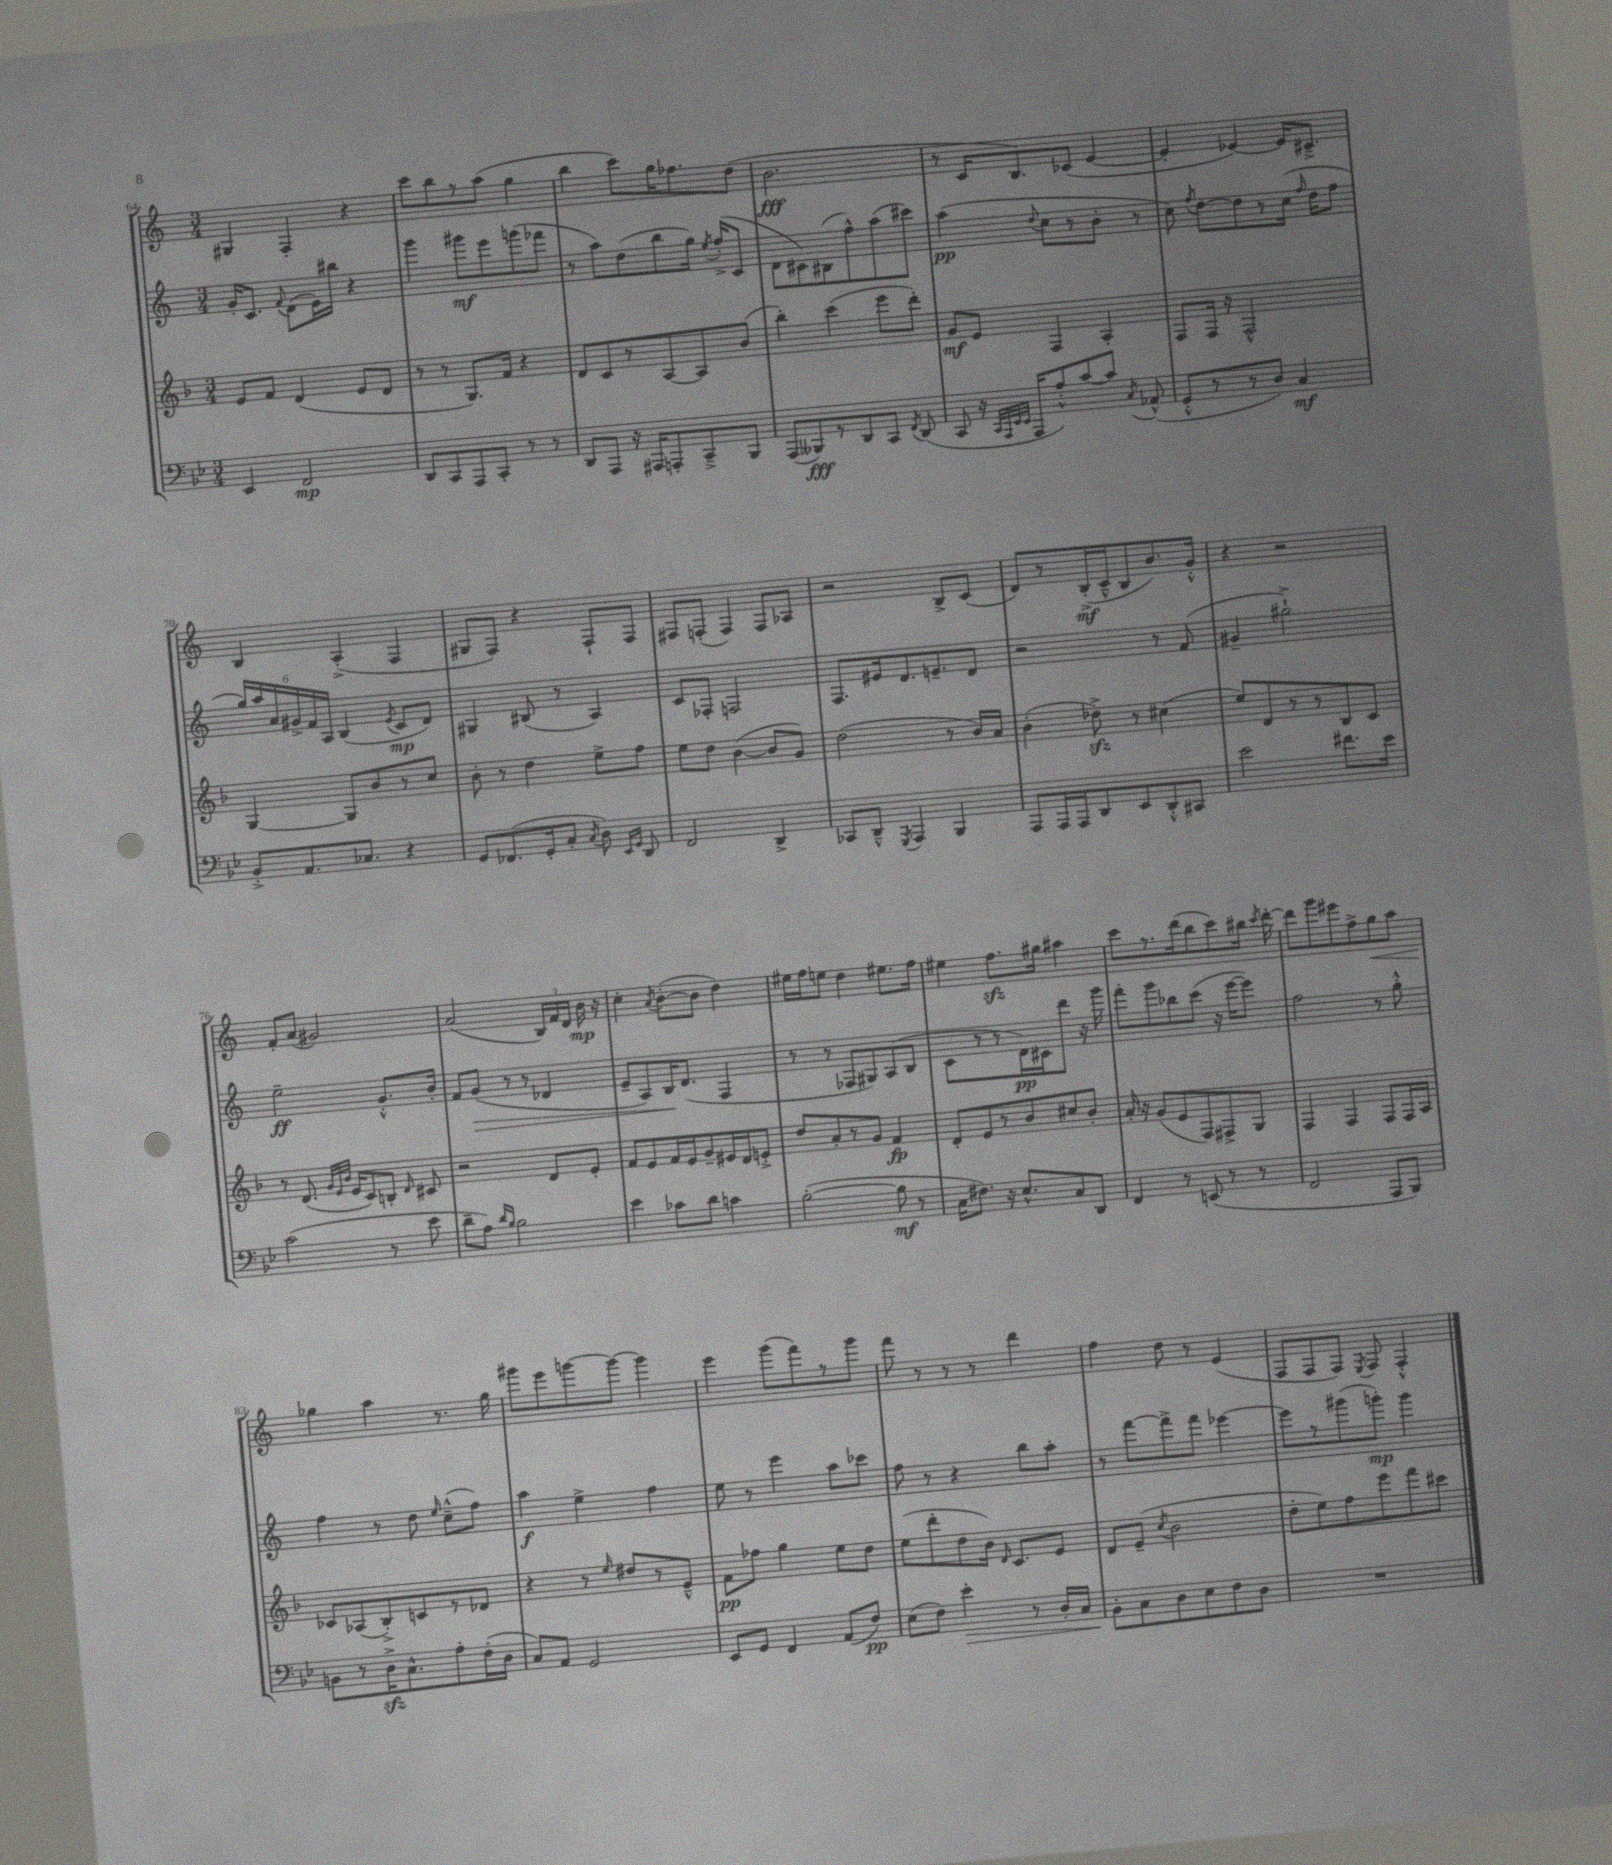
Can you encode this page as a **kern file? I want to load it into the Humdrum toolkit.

**kern	**dynam	**kern	**dynam	**kern	**dynam	**kern	**dynam
*part4	*part4	*part3	*part3	*part2	*part2	*part1	*part1
*staff4	*staff4	*staff3	*staff3	*staff2	*staff2	*staff1	*staff1
*clefF4	*	*clefG2	*	*clefG2	*	*clefG2	*
*k[b-e-]	*	*k[b-]	*	*k[]	*	*k[]	*
*M3/4	*	*M3/4	*	*M3/4	*	*M3/4	*
=64	=64	=64	=64	=64	=64	=64	=64
4EE-/	.	8e/L	.	16g'/KL	.	4G#X/	.
.	.	.	.	8.c/J	.	.	.
.	.	8f/J	.	.	.	.	.
.	.	.	.	8qqf/	.	.	.
2FF/	mp	(4d/	.	(8d\L	.	4F'/	.
.	.	.	.	16e\L)	.	.	.
.	.	.	.	16bb#X\JJ	.	.	.
.	.	8e/L	.	4r	.	4r	.
.	.	8d/J	.	.	.	.	.
=65	=65	=65	=65	=65	=65	=65	=65
8DD/L	.	8r	.	4ggg\	.	8ccc\L	.
8CC/	.	8r	.	.	.	8bb\	.
8AAA/	.	8.G/L)	.	8ggg#X\L	mf	8r	.
8CC'/J	.	.	.	8eee\	.	(8aa\J	.
.	.	16f/Jk	.	.	.	.	.
8r	.	4r	.	(8gggn\	.	4gg\	.
8r	.	.	.	8fff-X\J	.	.	.
=66	=66	=66	=66	=66	=66	=66	=66
8DD/L	.	8d/L	.	8r	.	4bb\	.
8AAA/J	.	8c/	.	8aa\L)	.	.	.
16r	.	8r	.	(8dd\	.	8ccc\L)	.
16AAA#X/KL	.	.	.	.	.	.	.
8AAAn'/	.	[8A/	.	8bb\	.	16gg\K	.
.	.	.	.	.	.	8.ff-X\	.
8CC~^/	.	8A/]	.	16gg\Jk)	.	.	.
.	.	.	.	8qee/	.	.	.
.	.	.	.	(16ff'^/KL	.	.	.
8BBB-/J	.	(8b-/J	.	8c/J	.	(8dd\J	.
=67	=67	=67	=67	=67	=67	=67	=67
(8AAA/L	.	4bb-'\)	.	8d\L	.	2.b\	fff
8BBB--X/)	fff	.	.	8c#X\)	.	.	.
8r	.	(4ccc\	.	(8B#X\	.	.	.
8DD/	.	.	.	8ff^^\)	.	.	.
8CC/J	.	8eee\L	.	(8aa\	.	.	.
8qFF/	.	.	.	.	.	.	.
(8DD/	.	8ddd'\J)	.	8ccc#X\J)	.	.	.
=68	=68	=68	=68	=68	=68	=68	=68
8CC/	.	8g/L	mf	(4aa\	pp	8r	.
16r	.	8e/J	.	.	.	16c/KL	.
32qqCC/LLL	.	.	.	.	.	.	.
32qqAAA/	.	.	.	.	.	.	.
32qqEE-/	.	.	.	.	.	.	.
32qqEE-/JJJ	.	.	.	.	.	.	.
16AAA/KL	.	.	.	.	.	8.B/)	.
.	.	.	.	8qqdd/	.	.	.
8A'^^/)	.	4F/	.	8cc\L	.	.	.
[8c/	.	.	.	8r	.	(8c-X/J	.
8c/J]	.	4A'/	.	8b'\J	.	[4e/	.
8qC/	.	.	.	.	.	.	.
(8AA-X^^/	.	.	.	8r	.	.	.
=69	=69	=69	=69	=69	=69	=69	=69
8GG'^^/L	.	8F/L	.	8cc\)	.	4e'/]	.
.	.	.	.	8qff/	.	.	.
8r	.	16F/Jk	.	[8dd\L	.	.	.
.	.	16r	.	.	.	.	.
8r	.	2F^^/	.	8dd\]	.	[4e-X/)	.
8D/J)	.	.	.	8r	.	.	.
4C/	mf	.	.	(16cc\Jk	.	16e-/KL]	.
.	.	.	.	16qqff/	.	.	.
.	.	.	.	16dd\KL	.	8.c#X~^/J	.
.	.	.	.	8ff\J	.	.	.
!!LO:LB:g=z
=70	=70	=70	=70	=70	=70	=70	=70
8BB-'^/L	.	[4G/	.	24gg/LL)	.	4B/	.
.	.	.	.	24aa/	.	.	.
.	.	.	.	24a/	.	.	.
8.AA/	.	.	.	24g#X^/	.	.	.
.	.	.	.	24f/	.	.	.
.	.	.	.	24A/JJ	.	.	.
.	.	8G/L]	.	(4B/	.	(4A'^/	.
8.C-X/J	.	.	.	.	.	.	.
.	.	8b-/	.	.	.	.	.
.	.	.	.	8qe/	.	.	.
4r	.	8r	.	8c/L	mp	4F/	.
.	.	8cc/J	.	8d/J)	.	.	.
=71	=71	=71	=71	=71	=71	=71	=71
8GG/L	.	8b-'\	.	4G#X/	.	8G#X/L	.
(8.FF-X/	.	8r	.	.	.	8F/J)	.
.	.	4dd\	.	(8B#X/	.	4r	.
16GG'/k	.	.	.	.	.	.	.
8C'/J	.	.	.	8r	.	.	.
8qC/	.	.	.	.	.	.	.
8D\)	.	8ee^\L	.	4A/)	.	8F`/L	.
16qqEE-/LL	.	.	.	.	.	.	.
16qqGG/JJ	.	.	.	.	.	.	.
8DD/	.	8ff\J	.	.	.	8F/J	.
=72	=72	=72	=72	=72	=72	=72	=72
2FF/	.	8ee\L	.	8c/L	.	8F#X/L	.
.	.	8dd\J	.	8F-X'/J	.	(8Fn'/J	.
.	.	([4b-\	.	2Fn/	.	4F/)	.
4DD^/	.	8b-/L]	.	.	.	8F/L	.
.	.	8g/J)	.	.	.	8A-X/J	.
=73	=73	=73	=73	=73	=73	=73	=73
8CC-X/L	.	(2dd\	.	8.F/L	.	2r	.
8DD~^^/J	.	.	.	.	.	.	.
.	.	.	.	16e#X/k	.	.	.
8qGGG/	.	.	.	.	.	.	.
4AAA/	.	.	.	8.d/	.	.	.
.	.	.	.	8.en~/	.	.	.
4BBB-/	.	8r	.	.	.	8B^/L	.
.	.	16b-/LL)	.	8d/J	.	(8c/J	.
.	.	16a/JJ	.	.	.	.	.
=74	=74	=74	=74	=74	=74	=74	=74
8AAA/L	.	(4b-'\	.	2r	.	8d/L)	.
16AAA/L	.	.	.	.	.	8r	.
16AAA/J	.	.	.	.	.	.	.
8DD/	.	8dd-Xzz^\)	.	.	.	(16B'^/L	mf
.	.	.	.	.	.	16c~^^/J	.
8EE-/	.	8r	.	.	.	8B/	.
8DD'^^/	.	(4cc#X\	.	8r	.	8.b/)	.
8CC#X/J	.	.	.	(8f/	.	.	.
.	.	.	.	.	.	16g'^^/Jk	.
=75	=75	=75	=75	=75	=75	=75	=75
2e-\	.	8ee/L)	.	4g#X~/	.	4r	.
.	.	8d/	.	.	.	.	.
.	.	8r	.	2gg#X`^\)	.	2r	.
.	.	8r	.	.	.	.	.
8.f#X\L	.	8B-/	.	.	.	.	.
.	.	8c/J	.	.	.	.	.
16e-\Jk	.	.	.	.	.	.	.
!!LO:LB:g=z
=76	=76	=76	=76	=76	=76	=76	=76
(2c\	.	8r	.	2ee~\	ff	8f'/L	.
.	.	(8.d/	.	.	.	(8a/J	.
.	.	.	.	.	.	2g#X/)	.
.	.	32qqg/LLL	.	.	.	.	.
.	.	32qqe/	.	.	.	.	.
.	.	32qqb-/JJJ	.	.	.	.	.
.	.	16e/KL	.	.	.	.	.
.	.	8c/)	.	.	.	.	.
8r	.	8Bn'/J	.	8.g'^^/L	.	.	.
.	.	16qqd/	.	.	.	.	.
8e-\	.	8c#X/	.	.	.	.	.
.	.	.	.	16b'/Jk	.	.	.
=77	=77	=77	=77	=77	=77	=77	=77
8d~\L	.	2r	.	8f/L	.	(2a/	.
!	!	!	!	!	!LO:HP:b	!	!
8A\J)	.	.	.	(8g/J	>	.	.
16qqd/LL	.	.	.	.	.	.	.
16qqB-/JJ	.	.	.	.	.	.	.
2B-\	.	.	.	8r	.	.	.
.	.	.	.	8r	.	.	.
.	.	8d/L	.	4d-X/	.	24B/LL)	.
.	.	.	.	.	.	24f/	.
.	.	.	.	.	.	24d/JJ	.
.	.	8e'/J	.	.	.	16b\	mp
.	.	.	.	.	.	16r	.
=78	=78	=78	=78	=78	=78	=78	=78
4e-\	.	8f/L	.	8e~/L	.	4cc'\	.
.	.	8e/	.	8A/)	.	.	.
.	.	.	.	.	.	8qa/	.
8c-X\L	.	16f/L	.	16B/K	.	([8b'\L	.
.	.	16e/J	.	(8.d/J	]	.	.
8d\J	.	8g~/	.	.	.	8b\J]	.
4cn\	.	16e#X/L	.	4F/	.	4dd\)	.
.	.	16d/J	.	.	.	.	.
.	.	8en'^/J	.	.	.	.	.
=79	=79	=79	=79	=79	=79	=79	=79
([2B-'\	.	8dd/L	.	8r	.	16ee#X\LL	.
.	.	.	.	.	.	16ff\J	.
.	.	8a'/	.	8r	.	8een\J	.
.	.	8r	.	8F-X/L	.	4dd\	.
.	.	8g/J	.	8G#X/)	.	.	.
8B-\]	mf	4f/	fp	(8A/	.	8.ee#X\L	.
8r	.	.	.	8B/J	.	.	.
.	.	.	.	.	.	16ff\Jk	.
=80	=80	=80	=80	=80	=80	=80	=80
16C\KL	.	8d'/L	.	8c\L	.	4ee#X\	.
8.F#X\J)	.	.	.	.	.	.	.
.	.	8e/	.	8r	.	.	.
16r	.	8r	.	8r	.	8.ffzz\L	.
8.E-^^/L	.	.	.	.	.	.	.
.	.	8b-/	.	16d\L)	pp	.	.
.	.	.	.	16c#X\J	.	16gg#X\Jk	.
8C/	.	8cc#X/	.	8ddd\J	.	4aa#X\	.
8DD/J	.	8b-'/J	.	16r	.	.	.
.	.	.	.	16ggg\	.	.	.
=81	=81	=81	=81	=81	=81	=81	=81
4FF/	.	16a'/	.	8fff'\L	.	8ccc\L	.
.	.	16r	.	.	.	.	.
.	.	(8g/L	.	8ggg\	.	8.r	.
8r	.	8e/	.	8bb-X\	.	.	.
.	.	.	.	.	.	(16ddd\k	.
(8EEn/	.	8F/)	.	(8ccc\J	.	8bb\	.
8r	.	8F#X^/	.	16r	.	8ccc\)	.
.	.	.	.	[16eee\KL	.	.	.
8r	.	8G/J	.	8eee\J])	.	16bb#X\Jk	.
.	.	.	.	.	.	8qccc/	.
.	.	.	.	.	.	[16ddd'\	.
=82	=82	=82	=82	=82	=82	=82	=82
2FF/	.	4F/	.	2ff\	.	8ddd\L]	.
.	.	.	.	.	.	8ggg\	.
.	.	4F/	.	.	.	8eee#X\	.
.	.	.	.	.	.	8ff^\	.
!	!	!	!	!	!	!	!LO:HP:b
8AAA/L	.	8F/L	.	8r	.	8gg\	<
8BBB-/J)	.	16F/L	.	8gg'^^\	.	8aa\J	.
.	.	16A/JJ	.	.	.	.	.
!!LO:LB:g=z
=83	=83	=83	=83	=83	=83	=83	=83
8BBn\L	.	8c-X/L	.	4ff\	.	4gg-X\	.
8r	.	(8A-X/	.	.	.	.	.
16Dzz^\K	.	8B-'^/)	.	8r	.	4aa\	[
8.C^^\	.	.	.	.	.	.	.
.	.	8cn/	.	8dd\	.	.	.
.	.	.	.	16qqee/	.	.	.
8A'\	.	8r	.	(8cc~^^\L	.	8.r	.
(16F'\L	.	8d-X/J	.	8ff\J)	.	.	.
16D\JJ	.	.	.	.	.	16gg-\	.
=84	=84	=84	=84	=84	=84	=84	=84
8C/L)	.	4r	.	4aa\	f	8ggg#X\L	.
8AA/J	.	.	.	.	.	8eee\	.
2GG/	.	8r	.	4ee^\	.	[8gggn\	.
.	.	16qqee/	.	.	.	.	.
.	.	8dd#X/L	.	.	.	8ggg\J_	.
.	.	8r	.	4ff\	.	4ggg\]	.
.	.	8e~^^/J	.	.	.	.	.
=85	=85	=85	=85	=85	=85	=85	=85
8EE-/L	.	8f\L	pp	8ee\	.	4eee\	.
8GG/J	.	8ff-X\J	.	8r	.	.	.
4FF/	.	4gg\	.	4eee\	.	(8ggg\L	.
.	.	.	.	.	.	8fff\)	.
(8AA/L	.	8ee\L	.	8aa\L	.	8r	.
8F/J)	pp	8dd\J	.	8ccc-X\J	.	8ggg\J	.
=86	=86	=86	=86	=86	=86	=86	=86
(8E-\L	.	(8ee\L	.	8ff\	.	8fff\	.
8F\J)	.	8ddd'\	.	8r	.	8r	.
!	!LO:HP:b	!	!	!	!	!	!
4e-'\	>	8dd\	.	4r	.	8r	.
.	.	16b-\Jk)	.	.	.	8r	.
.	.	16qqd/	.	.	.	.	.
.	.	8.c/L	.	.	.	.	.
8r	.	.	.	8bb\L	.	4ddd\	.
16D'/LL	.	8e/J	.	8aa'\J	.	.	.
16C/JJ	.	.	.	.	.	.	.
=87	=87	=87	=87	=87	=87	=87	=87
8BB-'\L	.	8d/L	.	8r	.	4ff\	.
8C\	]	(8e~/J	.	[8fff\L	.	.	.
.	.	8qcc/	.	.	.	.	.
8D\	.	2b-\	.	8fff^\]	.	8dd\	.
8E-\	.	.	.	8fff\J	.	8r	.
8F\	.	.	.	[4eee-X\	.	(4e/	.
8D\J	.	.	.	.	.	.	.
=88	=88	=88	=88	=88	=88	=88	=88
2.r	.	8dd'\L	.	8eee-\L]	.	8F/L	.
.	.	8ee\)	.	8r	.	8F/	.
.	.	8ff\	.	(8ggg#X\	.	8F/J)	.
.	.	.	.	.	.	8qE/	.
.	.	8eee\	.	8gggn'\J)	mp	8F/	.
.	.	8fff\	.	4ggg\	.	4F'^^/	.
.	.	8ccc#X\J	.	.	.	.	.
==	==	==	==	==	==	==	==
*-	*-	*-	*-	*-	*-	*-	*-
